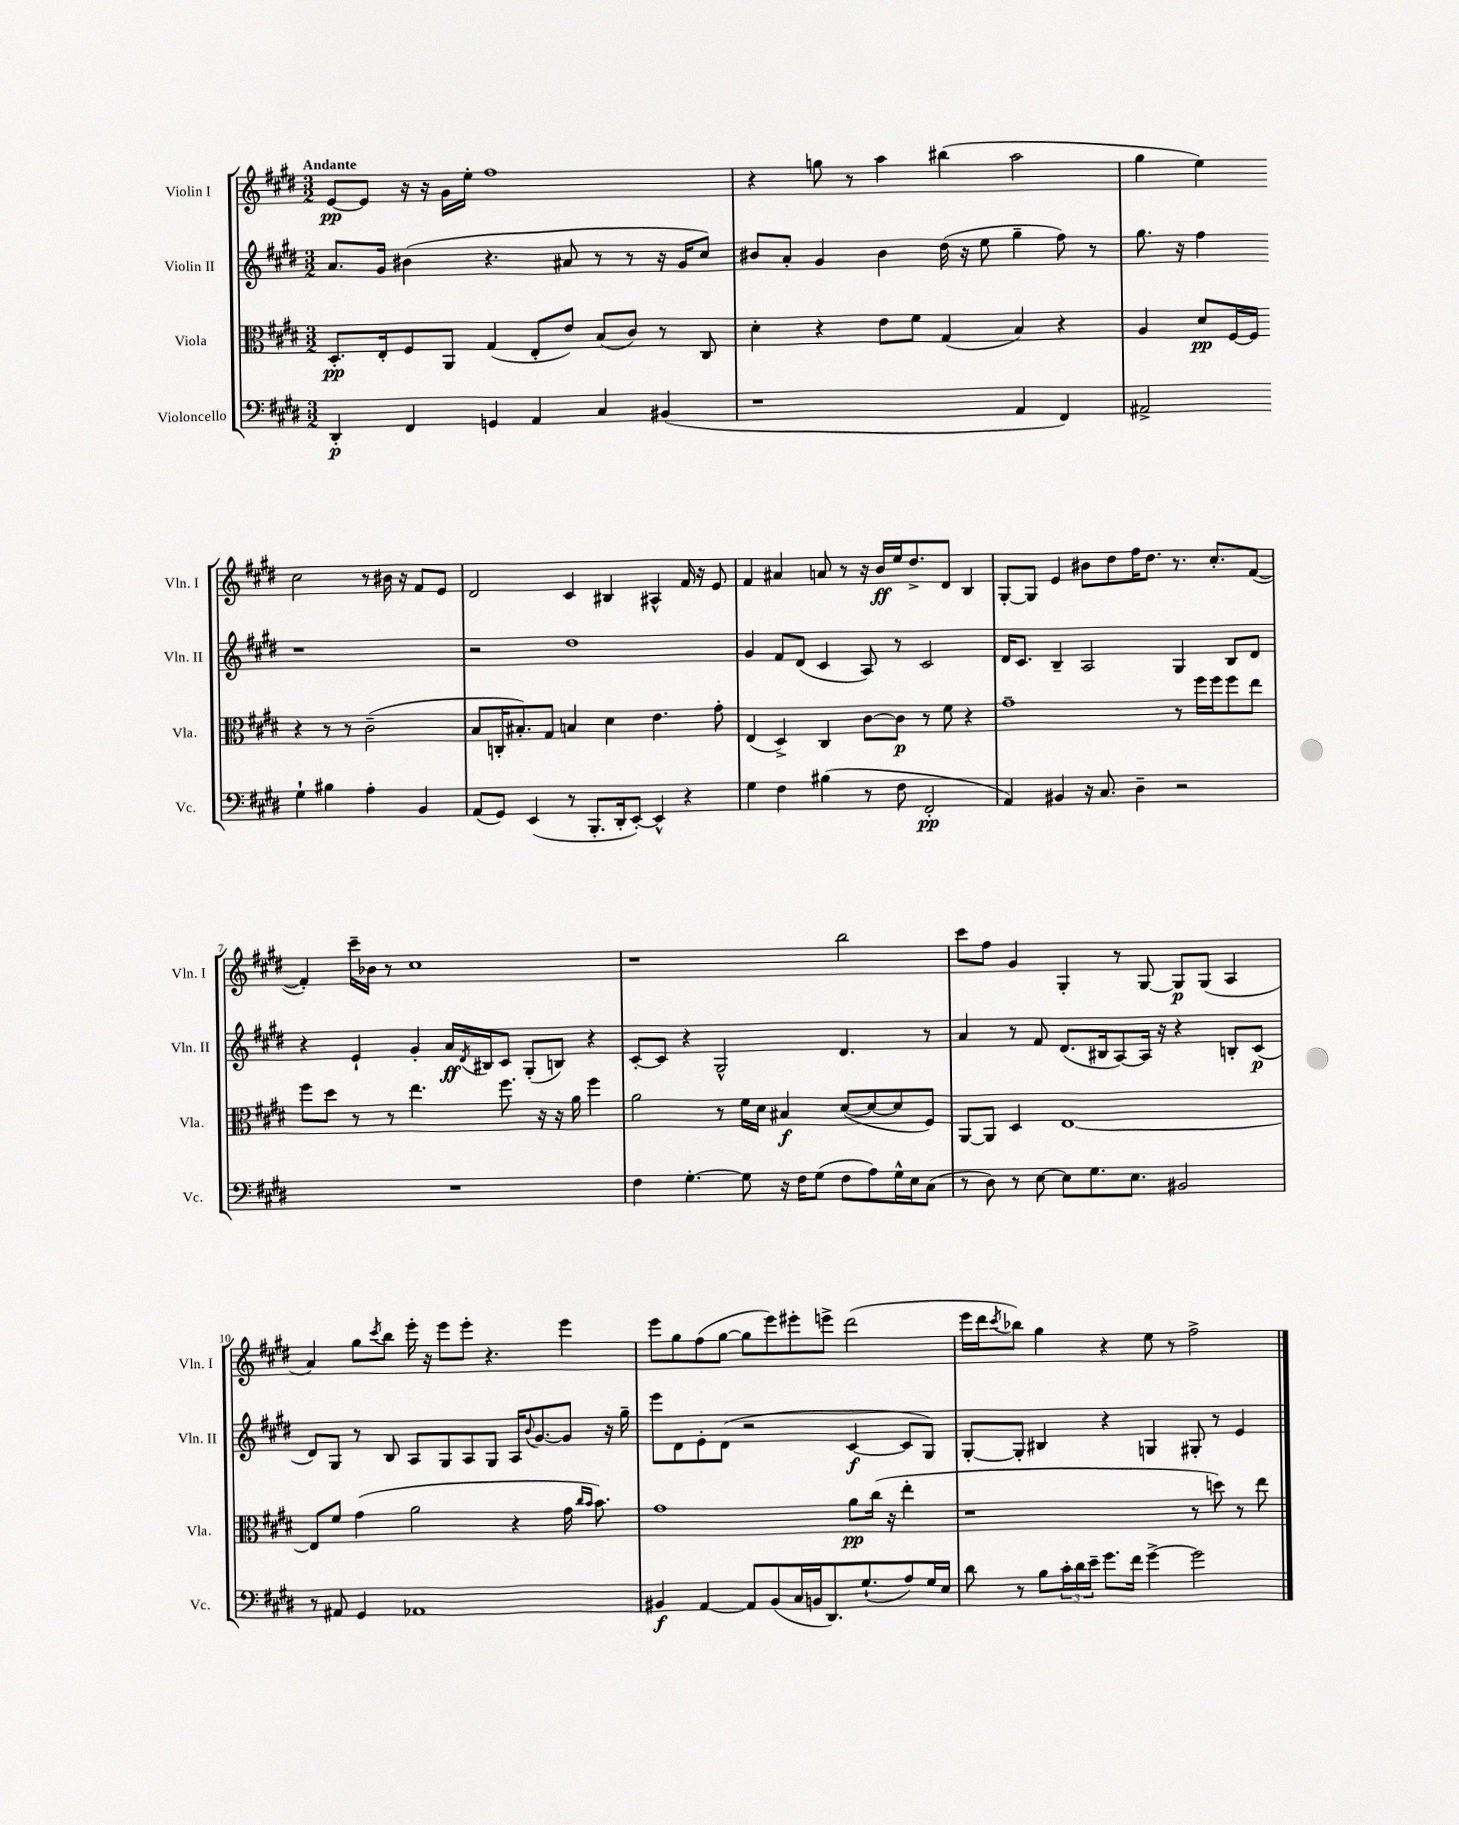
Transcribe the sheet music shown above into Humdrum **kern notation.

**kern	**dynam	**kern	**dynam	**kern	**dynam	**kern	**dynam
*part4	*part4	*part3	*part3	*part2	*part2	*part1	*part1
*staff4	*staff4	*staff3	*staff3	*staff2	*staff2	*staff1	*staff1
*I"Violoncello	*	*I"Viola	*	*I"Violin II	*	*I"Violin I	*
*I'Vc.	*	*I'Vla.	*	*I'Vln. II	*	*I'Vln. I	*
*clefF4	*	*clefC3	*	*clefG2	*	*clefG2	*
*k[f#c#g#d#]	*	*k[f#c#g#d#]	*	*k[f#c#g#d#]	*	*k[f#c#g#d#]	*
*M3/2	*	*M3/2	*	*M3/2	*	*M3/2	*
=1	=1	=1	=1	=1	=1	=1	=1
!	!	!	!	!	!	!LO:TX:a:B:t=Andante	!
4DD#'/	p	8.D#'/L	pp	8.a/L	.	[8e/L	pp
.	.	.	.	.	.	8e/J]	.
.	.	16E'/k	.	16g#/Jk	.	.	.
4FF#/	.	8F#/	.	(4b#X\	.	16r	.
.	.	.	.	.	.	16r	.
.	.	8AA/J	.	.	.	16g#\LL	.
.	.	.	.	.	.	16ee'\JJ	.
4GGn/	.	(4G#/	.	4.r	.	1ff#	.
4AA/	.	8E'/L	.	.	.	.	.
.	.	8e/J)	.	8a#X/	.	.	.
4C#/	.	(8B/L	.	8r	.	.	.
.	.	8c#/J)	.	8r	.	.	.
(4BB#X/	.	8r	.	16r	.	.	.
.	.	.	.	16g#/KL	.	.	.
.	.	8C#/	.	8cc#/J)	.	.	.
=2	=2	=2	=2	=2	=2	=2	=2
1r	.	4d#'\	.	8b#X/L	.	4r	.
.	.	.	.	8a'/J	.	.	.
.	.	4r	.	4g#/	.	8ggn\	.
.	.	.	.	.	.	8r	.
.	.	8e\L	.	4b#\	.	4aa\	.
.	.	8f#\J	.	.	.	.	.
.	.	(4G#/	.	(16dd#\	.	(4bb#X\	.
.	.	.	.	16r	.	.	.
.	.	.	.	8ee\	.	.	.
4AA/	.	4B/)	.	4gg#~\	.	2aa\	.
4FF#/)	.	4r	.	8ff#\)	.	.	.
.	.	.	.	8r	.	.	.
=3	=3	=3	=3	=3	=3	=3	=3
2AA#X^/	.	4A/	.	8.gg#\	.	4gg#\	.
.	.	.	.	16r	.	.	.
.	.	8d#/L	pp	4ff#\	.	4ee\)	.
.	.	[16F#/L	.	.	.	.	.
.	.	16F#/JJ]	.	.	.	.	.
4G#`\	.	4r	.	1r	.	2cc#\	.
4B#X\	.	8r	.	.	.	.	.
.	.	8r	.	.	.	.	.
4A'\	.	(2c#~\	.	.	.	8r	.
.	.	.	.	.	.	16b#X\	.
.	.	.	.	.	.	16r	.
4BB/	.	.	.	.	.	8f#/L	.
.	.	.	.	.	.	8e/J	.
!!LO:LB:g=z
=4	=4	=4	=4	=4	=4	=4	=4
(8AA/L	.	8B/L	.	2r	.	2d#/	.
8GG#/J)	.	16Cn'/K	.	.	.	.	.
.	.	8.B#X'/)	.	.	.	.	.
(4EE/	.	.	.	.	.	.	.
.	.	8G#/J	.	.	.	.	.
8r	.	4Bn/	.	1dd#	.	4c#/	.
8.BBB'/L	.	.	.	.	.	.	.
.	.	4d#\	.	.	.	4B#X/	.
16DD#'/k	.	.	.	.	.	.	.
[8EE'/J)	.	.	.	.	.	.	.
4EE^^/]	.	4.e\	.	.	.	4A#X^^/	.
4r	.	.	.	.	.	16f#/	.
.	.	.	.	.	.	16r	.
.	.	8g#'\	.	.	.	8e/	.
=5	=5	=5	=5	=5	=5	=5	=5
4G#\	.	(4E/	.	4g#/	.	4f#/	.
4F#\	.	4D#^/)	.	8f#/L	.	4a#X/	.
.	.	.	.	(8d#/J	.	.	.
(4B#X\	.	4C#/	.	4c#/	.	8an/	.
.	.	.	.	.	.	8r	.
8r	.	[8c#\L	.	8A/)	.	16r	.
.	.	.	.	.	.	16b/LL	ff
8F#\	.	8c#\J]	p	8r	.	16ee/J	.
.	.	.	.	.	.	8.dd#^/	.
2FF#'/	pp	8r	.	2c#/	.	.	.
.	.	8f#\	.	.	.	8d#/J	.
.	.	4r	.	.	.	4B/	.
=6	=6	=6	=6	=6	=6	=6	=6
4AA/)	.	1g#~	.	16d#/KL	.	[8G#'/L	.
.	.	.	.	8.c#/J	.	.	.
.	.	.	.	.	.	8G#/J]	.
4BB#X/	.	.	.	4B~/	.	4e/	.
16r	.	.	.	2A/	.	8b#X\L	.
8.C#/	.	.	.	.	.	.	.
.	.	.	.	.	.	8dd#\	.
4D#~\	.	.	.	.	.	16ff#\K	.
.	.	.	.	.	.	8.dd#\J	.
2r	.	8r	.	4G#/	.	8.r	.
.	.	16ff#\LL	.	.	.	.	.
.	.	16ff#\J	.	.	.	8.cc#'/L	.
.	.	8ff#\	.	8B/L	.	.	.
.	.	8ee\J	.	8d#/J	.	([8f#/J	.
!!LO:LB:g=z
=7	=7	=7	=7	=7	=7	=7	=7
1.r	.	8ff#\L	.	4r	.	4f#'/])	.
.	.	8dd#\J	.	.	.	.	.
.	.	8r	.	4e`/	.	16ccc#~\LL	.
.	.	.	.	.	.	16b-X\JJ	.
.	.	8r	.	.	.	8r	.
.	.	4.ee\	.	4g#'/	.	1cc#	.
.	.	.	.	16a/LL	ff	.	.
.	.	.	.	8qd#/	.	.	.
.	.	.	.	16B#X/J	.	.	.
.	.	8.ff#\	.	8c#/J	.	.	.
.	.	.	.	(8G#'/L	.	.	.
.	.	16r	.	.	.	.	.
.	.	16r	.	8Bn/J)	.	.	.
.	.	16a\	.	.	.	.	.
.	.	4ff#\	.	4r	.	.	.
=8	=8	=8	=8	=8	=8	=8	=8
4F#\	.	2a\	.	[8c#'/L	.	1r	.
.	.	.	.	8c#/J]	.	.	.
[4.G#'\	.	.	.	4r	.	.	.
.	.	8r	.	2G#^^/	.	.	.
8G#\]	.	16f#\LL	.	.	.	.	.
.	.	16d#\JJ	.	.	.	.	.
16r	.	4B#X/	f	.	.	.	.
16F#\KL	.	.	.	.	.	.	.
(8G#\J	.	.	.	.	.	.	.
8F#\L	.	([8d#/L	.	4.d#/	.	2bb\	.
8A\)	.	8d#/_	.	.	.	.	.
16G#^^\L	.	8d#/]	.	.	.	.	.
16E\J	.	.	.	.	.	.	.
(8C#\J	.	8F#/J)	.	8r	.	.	.
=9	=9	=9	=9	=9	=9	=9	=9
8r	.	[8AA/L	.	4a/	.	8ccc#\L	.
8D#\)	.	8AA/J]	.	.	.	8ff#\J	.
8r	.	4D#/	.	8r	.	4g#/	.
[8E\	.	.	.	8f#/	.	.	.
8E\L]	.	[1E	.	(8.d#/L	.	4G#'/	.
8.G#\	.	.	.	.	.	.	.
.	.	.	.	16B#X/k	.	.	.
.	.	.	.	[8A/)	.	8r	.
8.E\J	.	.	.	.	.	.	.
.	.	.	.	16A/Jk]	.	[8G#/	.
.	.	.	.	16r	.	.	.
2BB#X/	.	.	.	4r	.	8G#/L]	p
.	.	.	.	.	.	(8G#/J	.
.	.	.	.	8Bn'/L	.	4A/	.
.	.	.	.	(8c#/J	p	.	.
!!LO:LB:g=z
=10	=10	=10	=10	=10	=10	=10	=10
8r	.	8E/L]	.	8d#/L)	.	4a/)	.
8AA#X/	.	8f#/J	.	8G#/J	.	.	.
4GG#/	.	(4g#\	.	8r	.	8gg#\L	.
.	.	.	.	.	.	8qccc#/	.
.	.	.	.	8B/	.	8bb\J	.
1AA-X	.	2a\	.	8A/L	.	16eee'\	.
.	.	.	.	.	.	16r	.
.	.	.	.	8G#/	.	8eee\L	.
.	.	.	.	8A/	.	8eee'\J	.
.	.	.	.	8G#/J	.	4.r	.
.	.	4r	.	16A/KL	.	.	.
.	.	.	.	8qqb/	.	.	.
.	.	.	.	[8.g#/	.	.	.
.	.	16g#\	.	8g#/J]	.	4eee\	.
.	.	16qqcc#/LL	.	.	.	.	.
.	.	16qqb/JJ	.	.	.	.	.
.	.	8.b\)	.	.	.	.	.
.	.	.	.	16r	.	.	.
.	.	.	.	16gg#~\	.	.	.
=11	=11	=11	=11	=11	=11	=11	=11
4BB#X/	f	1g#	.	8eee\L	.	8eee\L	.
.	.	.	.	8d#\	.	8gg#\	.
[4AA/	.	.	.	8e'\	.	(8ff#\	.
.	.	.	.	(8d#\J	.	[8gg#\J	.
8AA/L]	.	.	.	2r	.	8gg#\L]	.
(8BB#/	.	.	.	.	.	8eee\)	.
16C#/L	.	.	.	.	.	8eee#X'\	.
16BBn/J	.	.	.	.	.	.	.
8.DD#/)	.	.	.	.	.	8eeen^\J	.
.	.	8a\L	pp	[4c#/	f	(2ddd#\	.
(8.G#`/	.	.	.	.	.	.	.
.	.	(16cc#\Jk	.	.	.	.	.
.	.	16r	.	.	.	.	.
8A/)	.	4ee'\	.	8c#/L]	.	.	.
16G#/L	.	.	.	8G#/J)	.	.	.
16E/JJ	.	.	.	.	.	.	.
=12	=12	=12	=12	=12	=12	=12	=12
8d#\	.	1r	.	[8G#'/L	.	16eee\LL	.
.	.	.	.	.	.	16ddd#\J	.
.	.	.	.	.	.	8qccc#/	.
8r	.	.	.	8G#'/J]	.	8bb-X\J)	.
8B\L	.	.	.	4B#X/	.	4gg#\	.
24c#'\L	.	.	.	.	.	.	.
24d#\	.	.	.	.	.	.	.
24e~\JJ	.	.	.	.	.	.	.
8.g#\L	.	.	.	4r	.	4r	.
16f#\Jk	.	.	.	.	.	.	.
[4g#^\	.	.	.	4Gn/	.	8ee\	.
.	.	.	.	.	.	8r	.
2g#\]	.	8r	.	8G#X'/	.	2ff#^\	.
.	.	8ddn\)	.	8r	.	.	.
.	.	8r	.	4e/	.	.	.
.	.	8ee\	.	.	.	.	.
==	==	==	==	==	==	==	==
*-	*-	*-	*-	*-	*-	*-	*-
